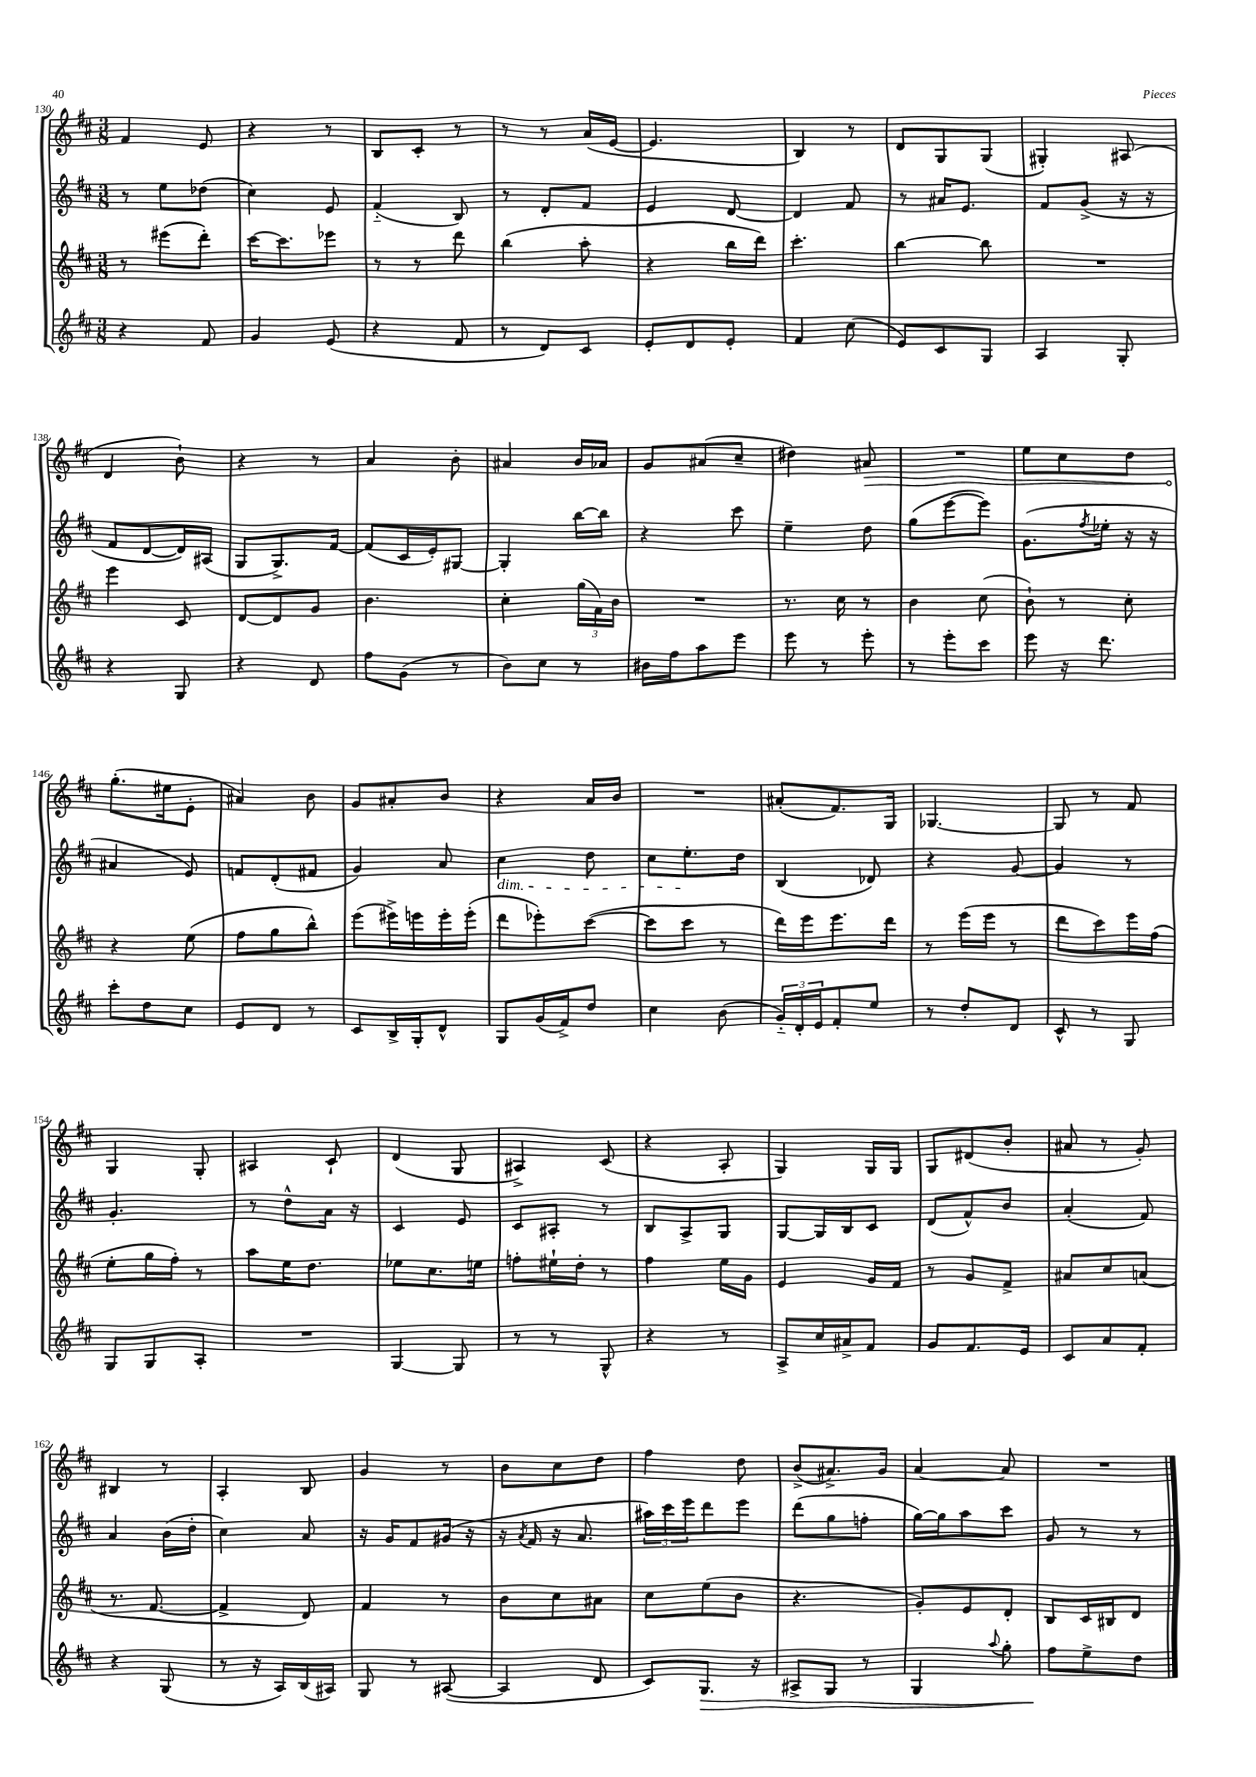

**kern	**dynam	**kern	**kern	**kern	**dynam
*part4	*part4	*part3	*part2	*part1	*part1
*staff4	*staff4	*staff3	*staff2	*staff1	*staff1
*clefG2	*	*clefG2	*clefG2	*clefG2	*
*k[f#c#]	*	*k[f#c#]	*k[f#c#]	*k[f#c#]	*
*M3/8	*	*M3/8	*M3/8	*M3/8	*
=130	=130	=130	=130	=130	=130
4r	.	8r	8r	4f#/	.
.	.	(8eee#X\L	8ee\L	.	.
8f#/	.	8ddd'\J)	(8dd-X\J	8e/	.
=131	=131	=131	=131	=131	=131
4g/	.	[16ccc#\KL	4cc#\)	4r	.
.	.	8.ccc#\]	.	.	.
(8e/	.	8eee-X\J	8e/	8r	.
=132	=132	=132	=132	=132	=132
4r	.	8r	(4f#/	8B/L	.
.	.	8r	.	8c#'/J	.
8f#/	.	8ddd\	8B/)	8r	.
=133	=133	=133	=133	=133	=133
8r	.	(4bb\	8r	8r	.
8d/L)	.	.	8d'/L	8r	.
8c#/J	.	8aa'\	8f#/J	(16a/LL	.
.	.	.	.	[16e/JJ	.
=134	=134	=134	=134	=134	=134
8e'/L	.	4r	4e/	4.e/]	.
8d/	.	.	.	.	.
8e'/J	.	16bb\LL	[8d/	.	.
.	.	16ddd\JJ)	.	.	.
=135	=135	=135	=135	=135	=135
4f#/	.	4.ccc#'\	4d/]	4B/)	.
(8cc#\	.	.	8f#/	8r	.
=136	=136	=136	=136	=136	=136
8e/L)	.	[4bb\	8r	8d/L	.
8c#/	.	.	16a#X/KL	8G/	.
.	.	.	8.e/J	.	.
8G/J	.	8bb\]	.	(8G/J	.
=137	=137	=137	=137	=137	=137
4A/	.	4.r	8f#/L	4G#X'/)	.
.	.	.	(8g^/J	.	.
8G'/	.	.	16r	(8A#X/	.
.	.	.	16r	.	.
!!LO:LB:g=z
=138	=138	=138	=138	=138	=138
4r	.	4eee\	8f#/L	4d/	.
.	.	.	[8d/	.	.
8G/	.	8c#/	16d/L])	8b`\)	.
.	.	.	(16A#X/JJ	.	.
=139	=139	=139	=139	=139	=139
4r	.	[8d/L	8G/L	4r	.
.	.	8d/]	8.G^/)	.	.
8d/	.	8g/J	.	8r	.
.	.	.	[16f#/Jk	.	.
=140	=140	=140	=140	=140	=140
8ff#\L	.	4.b\	(8f#/L]	4a/	.
(8g\J	.	.	16c#/L	.	.
.	.	.	16e'/J)	.	.
8r	.	.	[8G#X/J	8b'\	.
=141	=141	=141	=141	=141	=141
8b\L)	.	4cc#'\	4G#'/]	4a#X/	.
8cc#\J	.	.	.	.	.
8r	.	(24gg\LL	[16bb\LL	16b/LL	.
.	.	24f#\)	.	.	.
.	.	.	16bb\JJ]	16a-X/JJ	.
.	.	24b\JJ	.	.	.
=142	=142	=142	=142	=142	=142
16b#X\LL	.	4.r	4r	8g/L	.
16ff#\J	.	.	.	.	.
8aa\	.	.	.	(8a#X/	.
8eee\J	.	.	8ccc#\	8cc#~/J	.
=143	=143	=143	=143	=143	=143
8eee\	.	8.r	4ee~\	4dd#X\)	.
8r	.	.	.	.	.
.	.	16cc#\	.	.	.
!	!	!	!	!	!LO:HP:b
8eee'\	.	8r	8dd\	8a#X/	>
=144	=144	=144	=144	=144	=144
8r	.	4b\	(8gg\L	4.r	.
8eee'\L	.	.	[8eee\	.	.
8ccc#\J	.	(8cc#\	8eee\J])	.	.
=145	=145	=145	=145	=145	=145
8eee\	.	8b`\)	(8.g\L	8ee\L	.
16r	.	8r	.	8cc#\	.
.	.	.	8qff#/	.	.
8.ddd\	.	.	16ee-X'\Jk	.	.
.	.	8cc#'\	16r	8dd\J	.
.	.	.	16r	.	.
!!LO:LB:g=z
=146	=146	=146	=146	=146	=146
8ccc#'\L	.	4r	4a#X/	(8.gg'\L	.
8dd\	.	.	.	.	.
.	.	.	.	16ee#X\k	]
8cc#\J	.	(8ee\	8e/)	8e'\J	.
=147	=147	=147	=147	=147	=147
8e/L	.	8ff#\L	8fn/L	4a#X/)	.
8d/J	.	8gg\	(8d'/	.	.
8r	.	8bb^^\J)	8f#X/J	8b\	.
=148	=148	=148	=148	=148	=148
8c#/L	.	(8eee\L	4g/)	8g/L	.
16B^/L	.	16eee#X^\L)	.	8a#X'/	.
16G'/J	.	16eeen\	.	.	.
8d^^/J	.	16eee'\	8a/	8b/J	.
.	.	(16eee'\JJ	.	.	.
=149	=149	=149	=149	=149	=149
!	!	!	!LO:TX:b:i:t=dim.	!	!
8G/L	.	8ddd\L	4cc#\	4r	.
(16g/L	.	8eee-X'\)	.	.	.
16f#^/J)	.	.	.	.	.
8dd/J	.	([8ccc#\J	8dd\	16a/LL	.
.	.	.	.	16b/JJ	.
=150	=150	=150	=150	=150	=150
4cc#\	.	8ccc#\L]	8cc#\L	4.r	.
.	.	8ccc#\J	8.ee'\	.	.
(8b\	.	8r	.	.	.
.	.	.	16dd\Jk	.	.
=151	=151	=151	=151	=151	=151
24g/LL)	.	16ddd\LL)	(4B/	(8a#X'/L	.
24d'/	.	.	.	.	.
.	.	16eee\J	.	.	.
24e/J	.	.	.	.	.
8f#'/	.	8.eee\	.	8.f#/)	.
8ee/J	.	.	8d-X/)	.	.
.	.	16ddd\Jk	.	16G/Jk	.
=152	=152	=152	=152	=152	=152
8r	.	8r	4r	[4.G-X/	.
8dd'/L	.	(16eee\LL	.	.	.
.	.	16eee\JJ	.	.	.
8d/J	.	8r	[8g/	.	.
=153	=153	=153	=153	=153	=153
8c#^^/	.	8ddd\L	4g/]	8G-/]	.
8r	.	8ccc#\)	.	8r	.
8G/	.	16eee\L	8r	8f#/	.
.	.	(16ff#\JJ	.	.	.
!!LO:LB:g=z
=154	=154	=154	=154	=154	=154
8G/L	.	8ee'\L	4.g'/	4G/	.
8G/	.	16gg\L	.	.	.
.	.	16ff#'\JJ)	.	.	.
8A'/J	.	8r	.	8G'/	.
=155	=155	=155	=155	=155	=155
4.r	.	8aa\L	8r	4A#X/	.
.	.	16ee\K	8dd^^\L	.	.
.	.	8.dd\J	.	.	.
.	.	.	16a\Jk	8c#`/	.
.	.	.	16r	.	.
=156	=156	=156	=156	=156	=156
[4G/	.	8ee-X\L	4c#/	(4d/	.
.	.	8.cc#\	.	.	.
8G/]	.	.	8e/	8G/	.
.	.	16een\Jk	.	.	.
=157	=157	=157	=157	=157	=157
8r	.	8ffn'\L	8c#/L	4A#X^/)	.
8r	.	16ee#X`\L	8A#X'/J	.	.
.	.	16dd'\JJ	.	.	.
8G^^/	.	8r	8r	(8c#/	.
=158	=158	=158	=158	=158	=158
4r	.	4ff#\	8B/L	4r	.
.	.	.	8A^/	.	.
8r	.	16ee\LL	8G/J	8A'/	.
.	.	16g\JJ	.	.	.
=159	=159	=159	=159	=159	=159
8A^/L	.	4e/	[8G/L	4G/)	.
16cc#/L	.	.	16G/L]	.	.
16a#X^/J	.	.	16B/J	.	.
8f#/J	.	16g/LL	8c#/J	16G/LL	.
.	.	16f#/JJ	.	16G/JJ	.
=160	=160	=160	=160	=160	=160
8g/L	.	8r	(8d/L	8G/L	.
8.f#/	.	8g/L	8f#^^/)	(8d#X/	.
.	.	8f#^/J	8b/J	8b'/J	.
16e/Jk	.	.	.	.	.
=161	=161	=161	=161	=161	=161
8c#/L	.	8a#X/L	(4a'/	8a#X/	.
8a/	.	8cc#/	.	8r	.
8f#'/J	.	(8an/J	8f#/)	8g'/)	.
!!LO:LB:g=z
=162	=162	=162	=162	=162	=162
4r	.	8.r	4a/	4B#X/	.
.	.	[8.f#/	.	.	.
(8G/	.	.	(16b\LL	8r	.
.	.	.	16dd'\JJ	.	.
=163	=163	=163	=163	=163	=163
8r	.	4f#^/]	4cc#\)	4A'/	.
16r	.	.	.	.	.
16A/LL)	.	.	.	.	.
(16B/	.	8d/)	8a/	8B/	.
16A#X/JJ)	.	.	.	.	.
=164	=164	=164	=164	=164	=164
8G/	.	4f#/	16r	4g/	.
.	.	.	16g/KL	.	.
8r	.	.	8f#/	.	.
([8A#X/	.	8r	(16g#X/Jk	8r	.
.	.	.	16r	.	.
=165	=165	=165	=165	=165	=165
4A#/]	.	8b\L	16r	8b\L	.
.	.	.	8qa/	.	.
.	.	.	16f#/	.	.
.	.	8cc#\	16r	8cc#\	.
.	.	.	8.a/	.	.
8d/	.	8a#X\J	.	8dd\J	.
=166	=166	=166	=166	=166	=166
8c#/L)	.	8cc#\L	24aa#X\LL)	4ff#\	.
.	.	.	24ccc#\	.	.
.	.	.	24eee\J	.	.
!	!LO:HP:b	!	!	!	!
8.G/J	>	(8ee\	8ddd\	.	.
.	.	8b\J	8eee\J	8dd\	.
16r	.	.	.	.	.
=167	=167	=167	=167	=167	=167
8A#X^/L	.	4.r	(8ddd\L	(8b^/L	.
8G/J	.	.	8gg\	8.a#X^/)	.
8r	.	.	8ffn'\J	.	.
.	.	.	.	16g/Jk	.
=168	=168	=168	=168	=168	=168
4G/	.	8g'/L)	[16gg\LL)	[4a/	.
.	.	.	16gg\J]	.	.
.	.	8e/	8aa\	.	.
8qqaa/	.	.	.	.	.
8gg'\	.	8d'/J	8ccc#\J	8a/]	.
=169	=169	=169	=169	=169	=169
8ff#\L	.	8B/L	8g/	4.r	.
8ee^\	]	16c#/L	8r	.	.
.	.	16B#X/J	.	.	.
8dd\J	.	8d/J	8r	.	.
==	==	==	==	==	==
*-	*-	*-	*-	*-	*-
